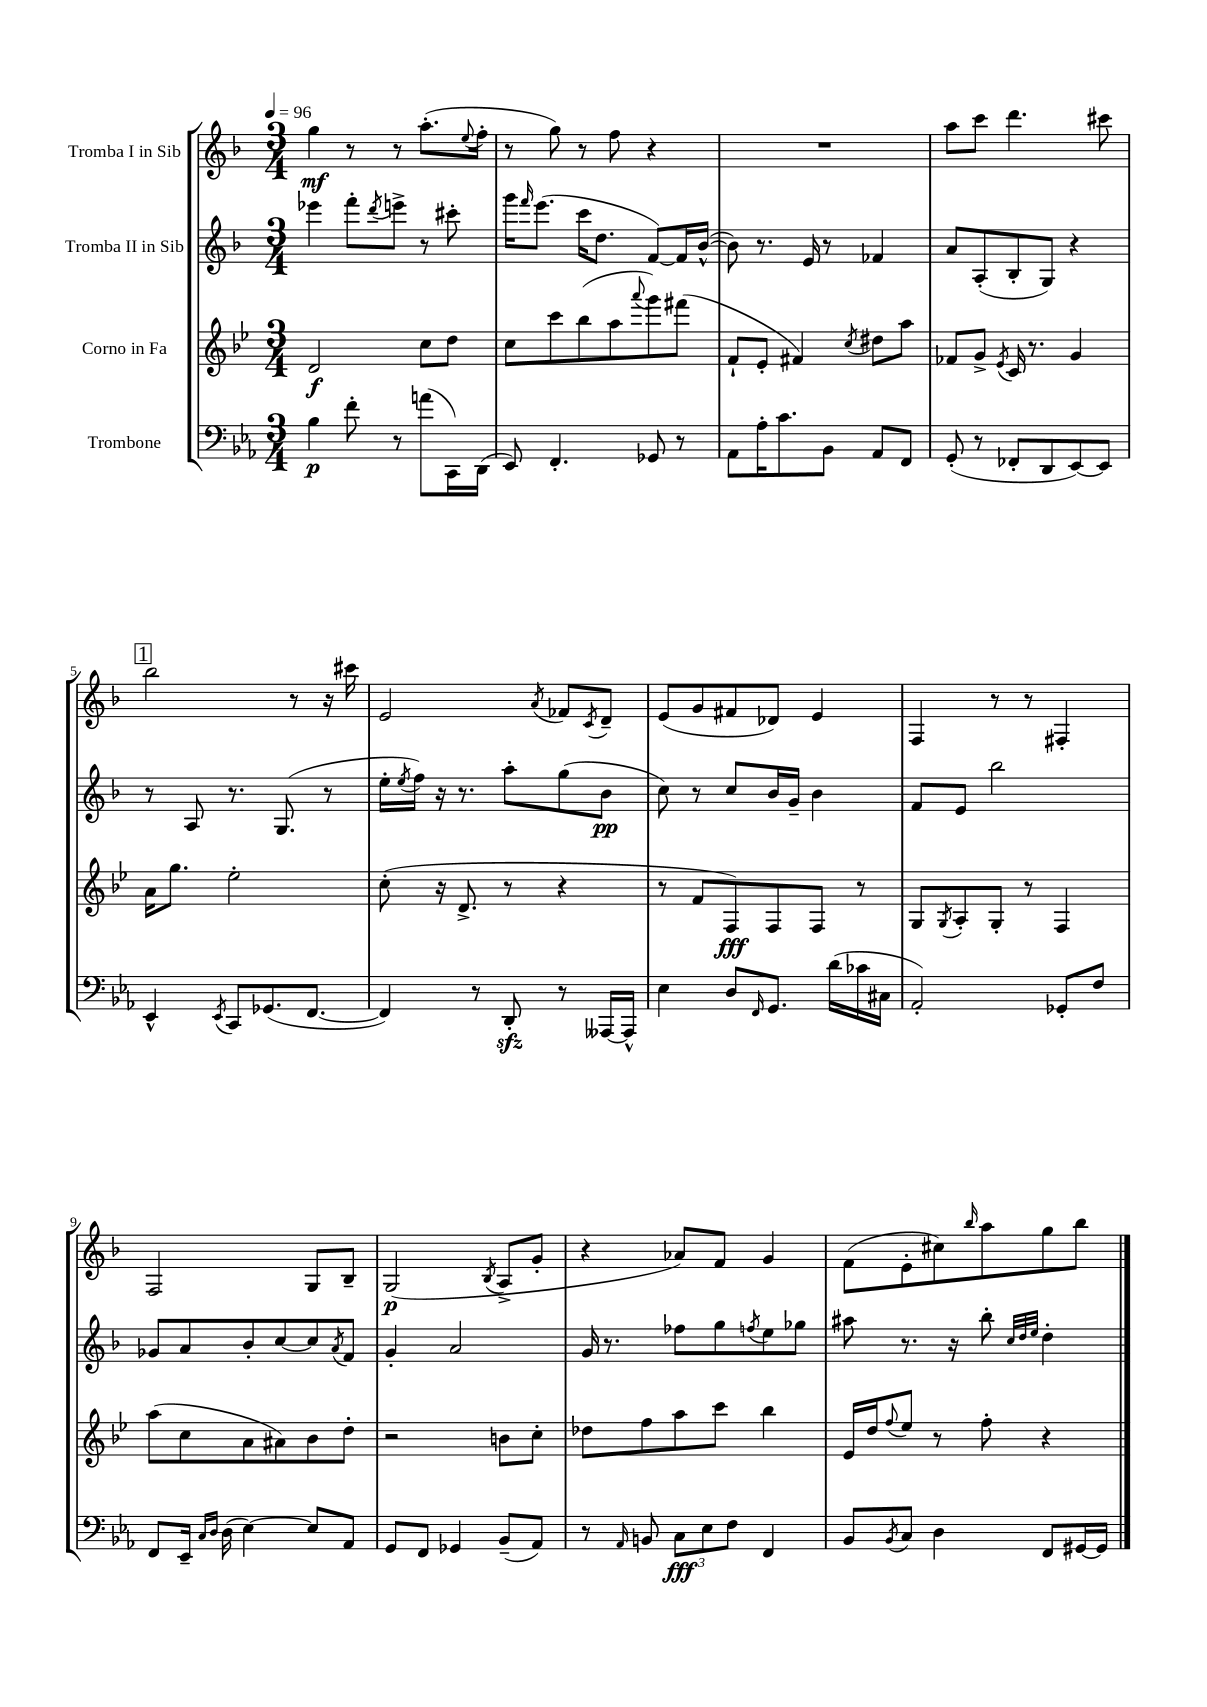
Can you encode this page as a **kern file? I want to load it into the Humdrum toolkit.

**kern	**kern	**kern	**kern
*staff4	*staff3	*staff2	*staff1
*clefF4	*clefG2	*clefG2	*clefG2
*k[b-e-a-]	*k[b-e-]	*k[b-]	*k[b-]
*M3/4	*M3/4	*M3/4	*M3/4
*MM96	*MM96	*MM96	*MM96
4B-\	2d/	4eee-\	4gg\
8f'\	.	8fff'\L	8r
.	.	8qddd/	.
8r	.	8eee^\J	8r
(8a\L	8cc\L	8r	(8.aa'\L
16CC\L)	8dd\J	8ccc#'\	.
.	.	.	8qqee/
(16DD\JJ	.	.	16ff'\Jk
=	=	=	=
8EE-/)	8cc\L	16ggg\LK	8r
.	.	16qqfff/	.
.	.	(8.eee\J	.
4.FF'/	8ccc\	.	8gg\)
.	(8bb-\	16ccc\LK	8r
.	.	8.dd\J	.
.	8aa\	.	8ff\
.	8qqaaa/	.	.
8GG-/	8ggg\)	[8f/L)	4r
8r	(8fff#\J	16f/]L	.
.	.	([16b-^^/JJ	.
=	=	=	=
8AA-\L	8f`/L	8b-\])	2.r
16A-'\K	8e-'/J	8.r	.
8.c\	.	.	.
.	4f#/)	.	.
.	.	16e/	.
8BB-\J	.	8r	.
.	8qcc/	.	.
8AA-/L	8dd#\L	4f-/	.
8FF/J	8aa\J	.	.
=	=	=	=
(8GG'/	8f-/L	8a/L	8aa\L
8r	8g^/J	(8A'/	8ccc\J
.	8qe-/	.	.
8FF-'/L	16c/	8B-'/	4.ddd\
.	8.r	.	.
8DD/	.	8G/J)	.
[8EE-/)	4g/	4r	.
8EE-/]J	.	.	8ccc#\
=	=	=	=
4EE-^^/	16a\LK	8r	2bb-\
.	8.gg\J	.	.
.	.	8A/	.
8qEE-/	.	.	.
8CC/L	2ee-'\	8.r	.
(8.GG-/	.	.	.
.	.	(8.G/	.
.	.	.	8r
[8.FF/J	.	.	.
.	.	8r	16r
.	.	.	16ccc#\
=	=	=	=
4FF/])	(8cc'\	16ee'\LL	2e/
.	.	8qee/	.
.	.	16ff\JJ)	.
.	16r	16r	.
.	8.d^/	8.r	.
8r	.	.	.
8DD'/	8r	8aa'\L	.
.	.	.	8qa/
8r	4r	(8gg\	8f-/L
.	.	.	8qc/
[16AAA--/LL	.	8b-\J	8d~/J
16AAA--^^/]JJ	.	.	.
=	=	=	=
4E-\	8r	8cc\)	(8e/L
.	8f/L	8r	8g/
8D/L	8F/)	8cc/L	8f#/
16qqFF/	.	.	.
8.GG/J	8F/	16b-/L	8d-/J)
.	.	16g~/JJ	.
.	8F/J	4b-\	4e/
(16d\LL	.	.	.
16c-\	8r	.	.
16C#\JJ	.	.	.
=	=	=	=
2AA-'/)	8G/L	8f/L	4F/
.	8qG/	.	.
.	8A'/	8e/J	.
.	8G'/J	2bb-\	8r
.	8r	.	8r
8GG-'/L	4F/	.	4F#'/
8F/J	.	.	.
=	=	=	=
8FF/L	(8aa\L	8g-/L	2F/
16EE-~/Jk	8cc\	8a/	.
16qqC/LL	.	.	.
16qqD/JJ	.	.	.
(16D\	.	.	.
[4E-\)	8a\	8b-'/	.
.	8a#\)	[8cc/	.
8E-/]L	8b-\	8cc/]	8G/L
.	.	8qa/	.
8AA-/J	8dd'\J	8f/J	8B-~/J
=	=	=	=
8GG/L	2r	4g'/	(2G/
8FF/J	.	.	.
4GG-/	.	2a/	.
.	.	.	8qB-/
(8BB-~/L	8b\L	.	8A^/L
8AA-/J)	8cc'\J	.	8g'/J
=	=	=	=
8r	8dd-\L	16g/	4r
.	.	8.r	.
16qqAA-/	.	.	.
8BB/	8ff\	.	.
12C\L	8aa\	8ff-\L	8a-/L)
12E-\	.	.	.
.	8ccc\J	8gg\	8f/J
12F\J	.	.	.
.	.	8qff/	.
4FF/	4bb-\	8ee\	4g/
.	.	8gg-\J	.
=	=	=	=
8BB-/L	16e-/LL	8aa#\	(8f\L
.	16dd/J	.	.
8qBB-/	8qqff/	.	.
8C/J	8ee-/J	8.r	8e'\
4D\	8r	.	8cc#\)
.	.	16r	.
.	.	.	16qqbb-/
.	8ff'\	8bb-'\	8aa\
.	.	32qqcc/LLL	.
.	.	32qqdd/	.
.	.	32qqee/JJJ	.
8FF/L	4r	4dd'\	8gg\
[16GG#/L	.	.	8bb-\J
16GG#/]JJ	.	.	.
==	==	==	==
*-	*-	*-	*-
